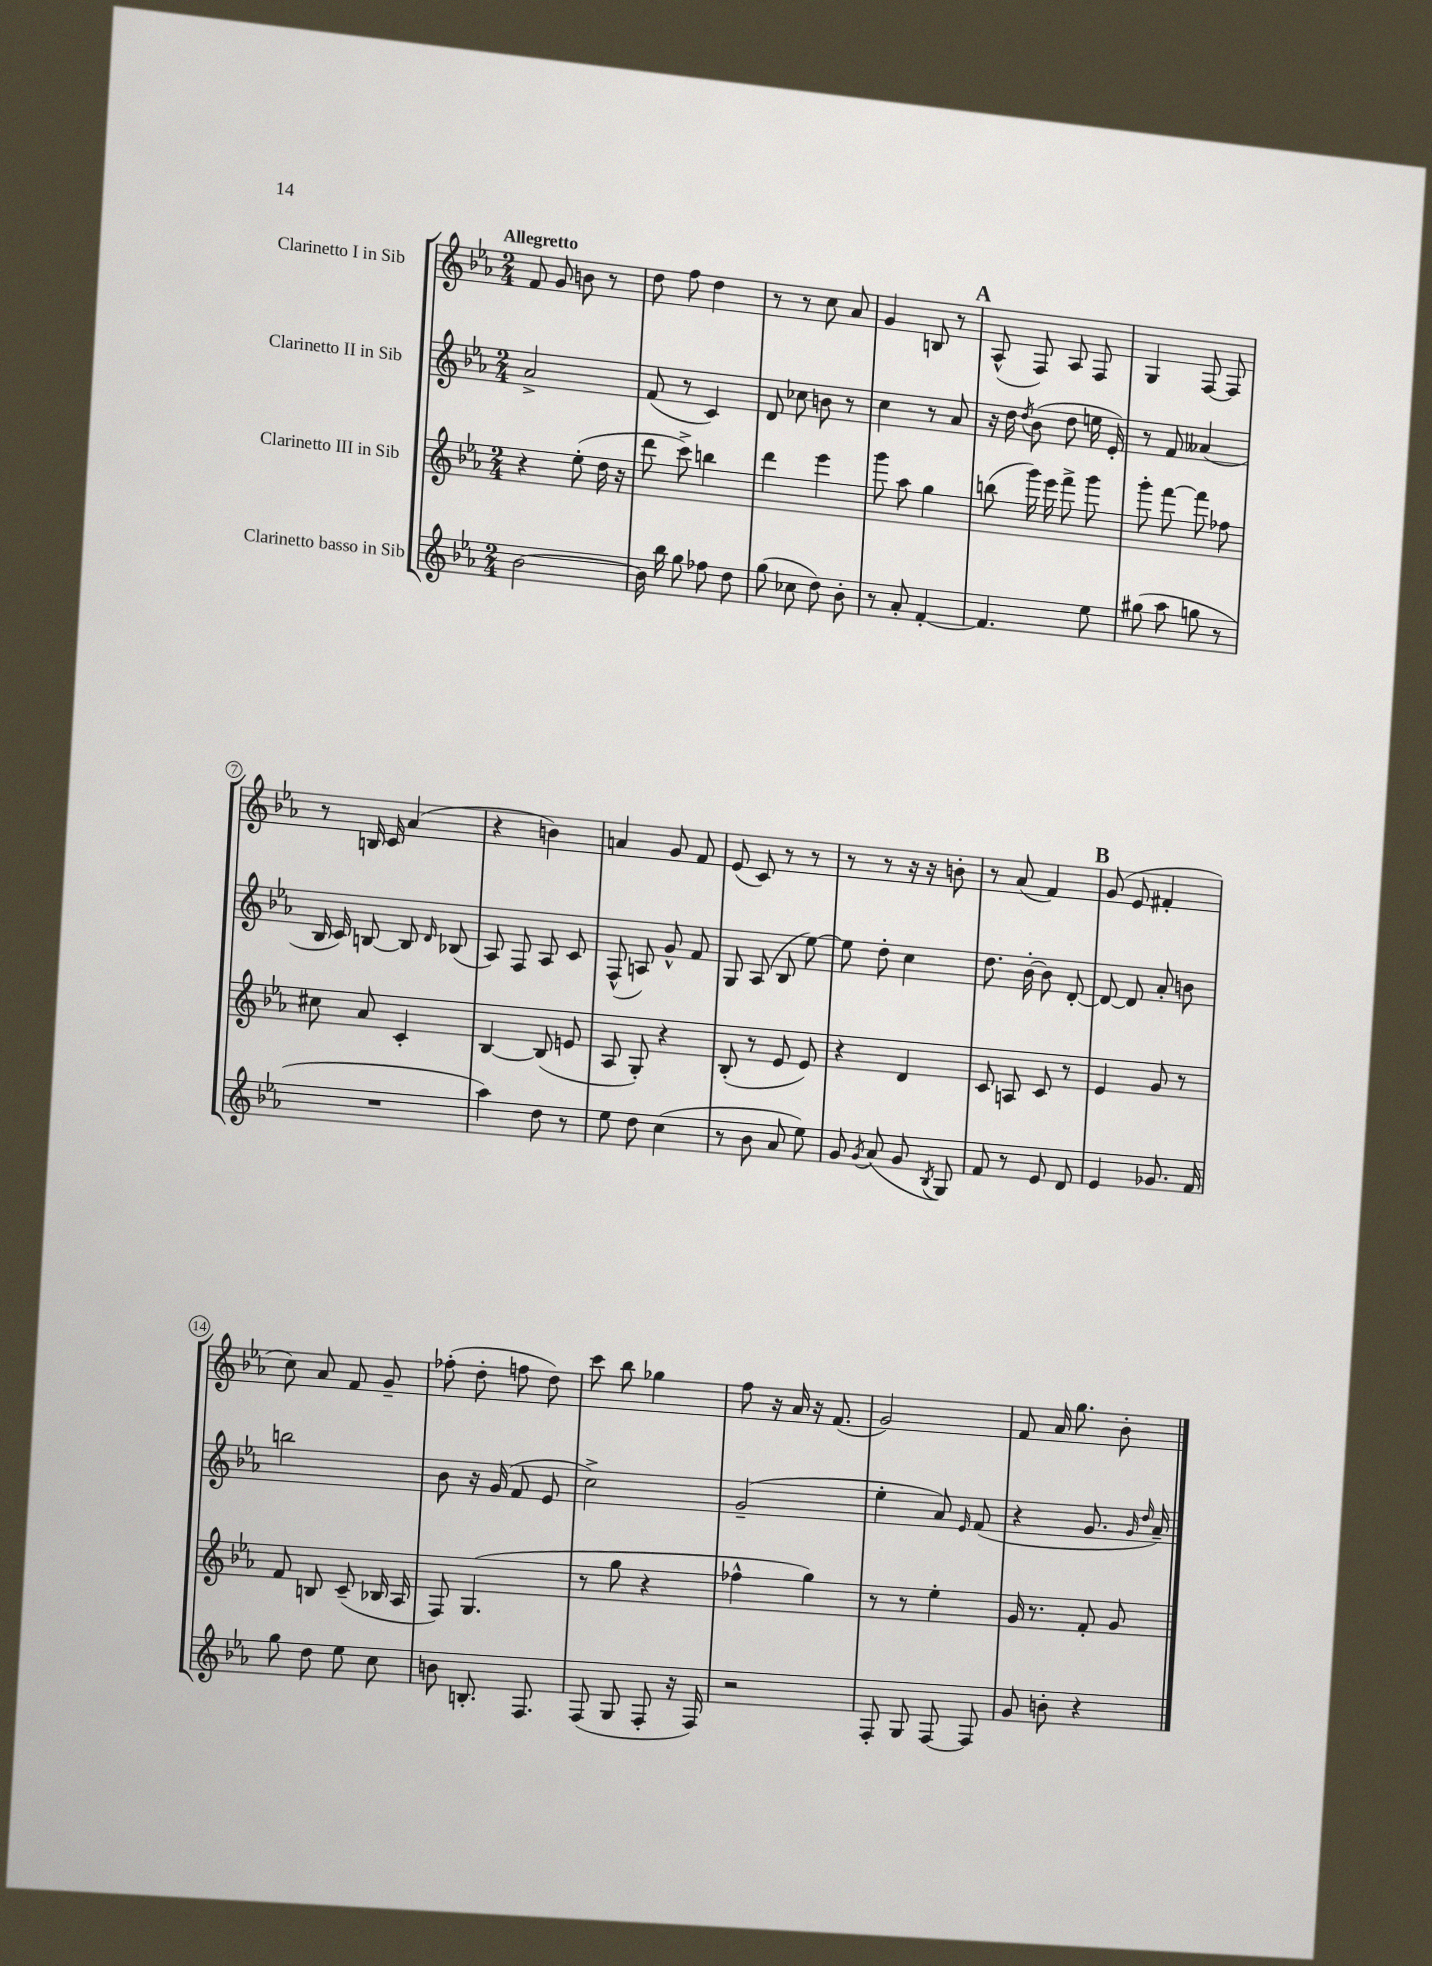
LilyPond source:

<<
\new StaffGroup <<
\new Staff = "s0" \with { instrumentName = "Clarinetto I in Sib" } {
    \clef treble \key ees \major \numericTimeSignature \time 2/4 \tempo "Allegretto"
    \autoBeamOff f'8 g'8 b'8 r8 |
    d''8 f''8 d''4 |
    r8 r8 c''8 aes'8 |
    g'4 b8 r8 |
    \mark \markup { \bold "A" } aes8-^( f8) aes8 f8 |
    g4 f8~ f8 |
    r8 b16 c'16 aes'4( |
    r4 b'4) |
    a'4 g'8 f'8 |
    ees'8( c'8) r8 r8 |
    r8 r8 r16 r16 b'8-. |
    r8 aes'8( f'4) |
    \mark \markup { \bold "B" } g'8( ees'8 fis'4-. |
    c''8) aes'8 f'8 g'8-- |
    fes''8-.( d''8-. f''8 d''8) |
    c'''8 bes''8 ges''4 |
    f''8 r16 aes'16 r16 f'8.( |
    g'2) |
    f'8 aes'16 g''8. bes'8-. \bar "|." |
}
\new Staff = "s1" \with { instrumentName = "Clarinetto II in Sib" } {
    \clef treble \key ees \major \numericTimeSignature \time 2/4
    \autoBeamOff aes'2-> |
    f'8( r8 c'4) |
    d'8 ces''8 b'8 r8 |
    c''4 r8 aes'8 |
    \mark \markup { \bold "A" } r16 d''16 \acciaccatura { d''8 } bes'8( d''8 e''16 ees'16-.) |
    r8 f'8 aeses'4( |
    bes16 c'16) b8~ b8 \grace { d'16 } bes8( |
    aes8) f8 aes8 c'8 |
    f8-^( a8) g'8-^ f'8 |
    g8 aes8( bes8 ees''8~) |
    ees''8 d''8-. c''4 |
    d''8. bes'16~-. bes'8 d'8~-. |
    \mark \markup { \bold "B" } d'8~ d'8 aes'8-. b'8 |
    b''2 |
    bes'8 r16 g'16( f'8 ees'8 |
    c''2->) |
    g'2--( |
    ees''4-. aes'8) \grace { ees'16 } f'8( |
    r4 g'8. \grace { g'16 d''16 } aes'16--) \bar "|." |
}
\new Staff = "s2" \with { instrumentName = "Clarinetto III in Sib" } {
    \clef treble \key ees \major \numericTimeSignature \time 2/4
    \autoBeamOff r4 ees''8-.( d''16 r16 |
    d'''8 c'''8->) b''4 |
    d'''4 ees'''4 |
    g'''8 aes''8 g''4 |
    \mark \markup { \bold "A" } b''8( g'''16) ees'''16 f'''8-> g'''8 |
    g'''8-. f'''8~ f'''8 fes''8 |
    cis''8 aes'8 c'4-. |
    bes4~ bes8( e'8 |
    aes8 g8-.) r4 |
    bes8-.( r8 ees'8 ees'8) |
    r4 d'4 |
    c'8 a8 c'8 r8 |
    \mark \markup { \bold "B" } ees'4 g'8 r8 |
    f'8 b8 c'8--( bes16 aes16 |
    f8) g4.( |
    r8 g''8 r4 |
    fes''4-^ g''4) |
    r8 r8 ees''4-. |
    g'16 r8. f'8-. g'8 \bar "|." |
}
\new Staff = "s3" \with { instrumentName = "Clarinetto basso in Sib" } {
    \clef treble \key ees \major \numericTimeSignature \time 2/4
    \autoBeamOff bes'2~ |
    bes'16 bes''16 g''8 fes''8 d''8 |
    g''8( ces''8 d''8) bes'8-. |
    r8 aes'8-. f'4~-. |
    \mark \markup { \bold "A" } f'4. ees''8 |
    gis''8( aes''8 g''8 r8 |
    R2 |
    aes''4) d''8 r8 |
    ees''8 d''8 c''4( |
    r8 bes'8 aes'8 ees''8) |
    g'8 \acciaccatura { g'8 } aes'8( g'8 \acciaccatura { bes8 } g8) |
    f'8 r8 ees'8 d'8 |
    \mark \markup { \bold "B" } ees'4 ges'8. f'16 |
    g''8 d''8 ees''8 c''8 |
    b'8 b8.-. f8. |
    f8( g8 f8-. r16 f16) |
    r2 |
    f8-. g8 f8~ f8 |
    g'8 b'8-. r4 \bar "|." |
}
>>
>>
\layout { \context { \Score \override BarNumber.stencil = #(make-stencil-circler 0.1 0.3 ly:text-interface::print) } }
